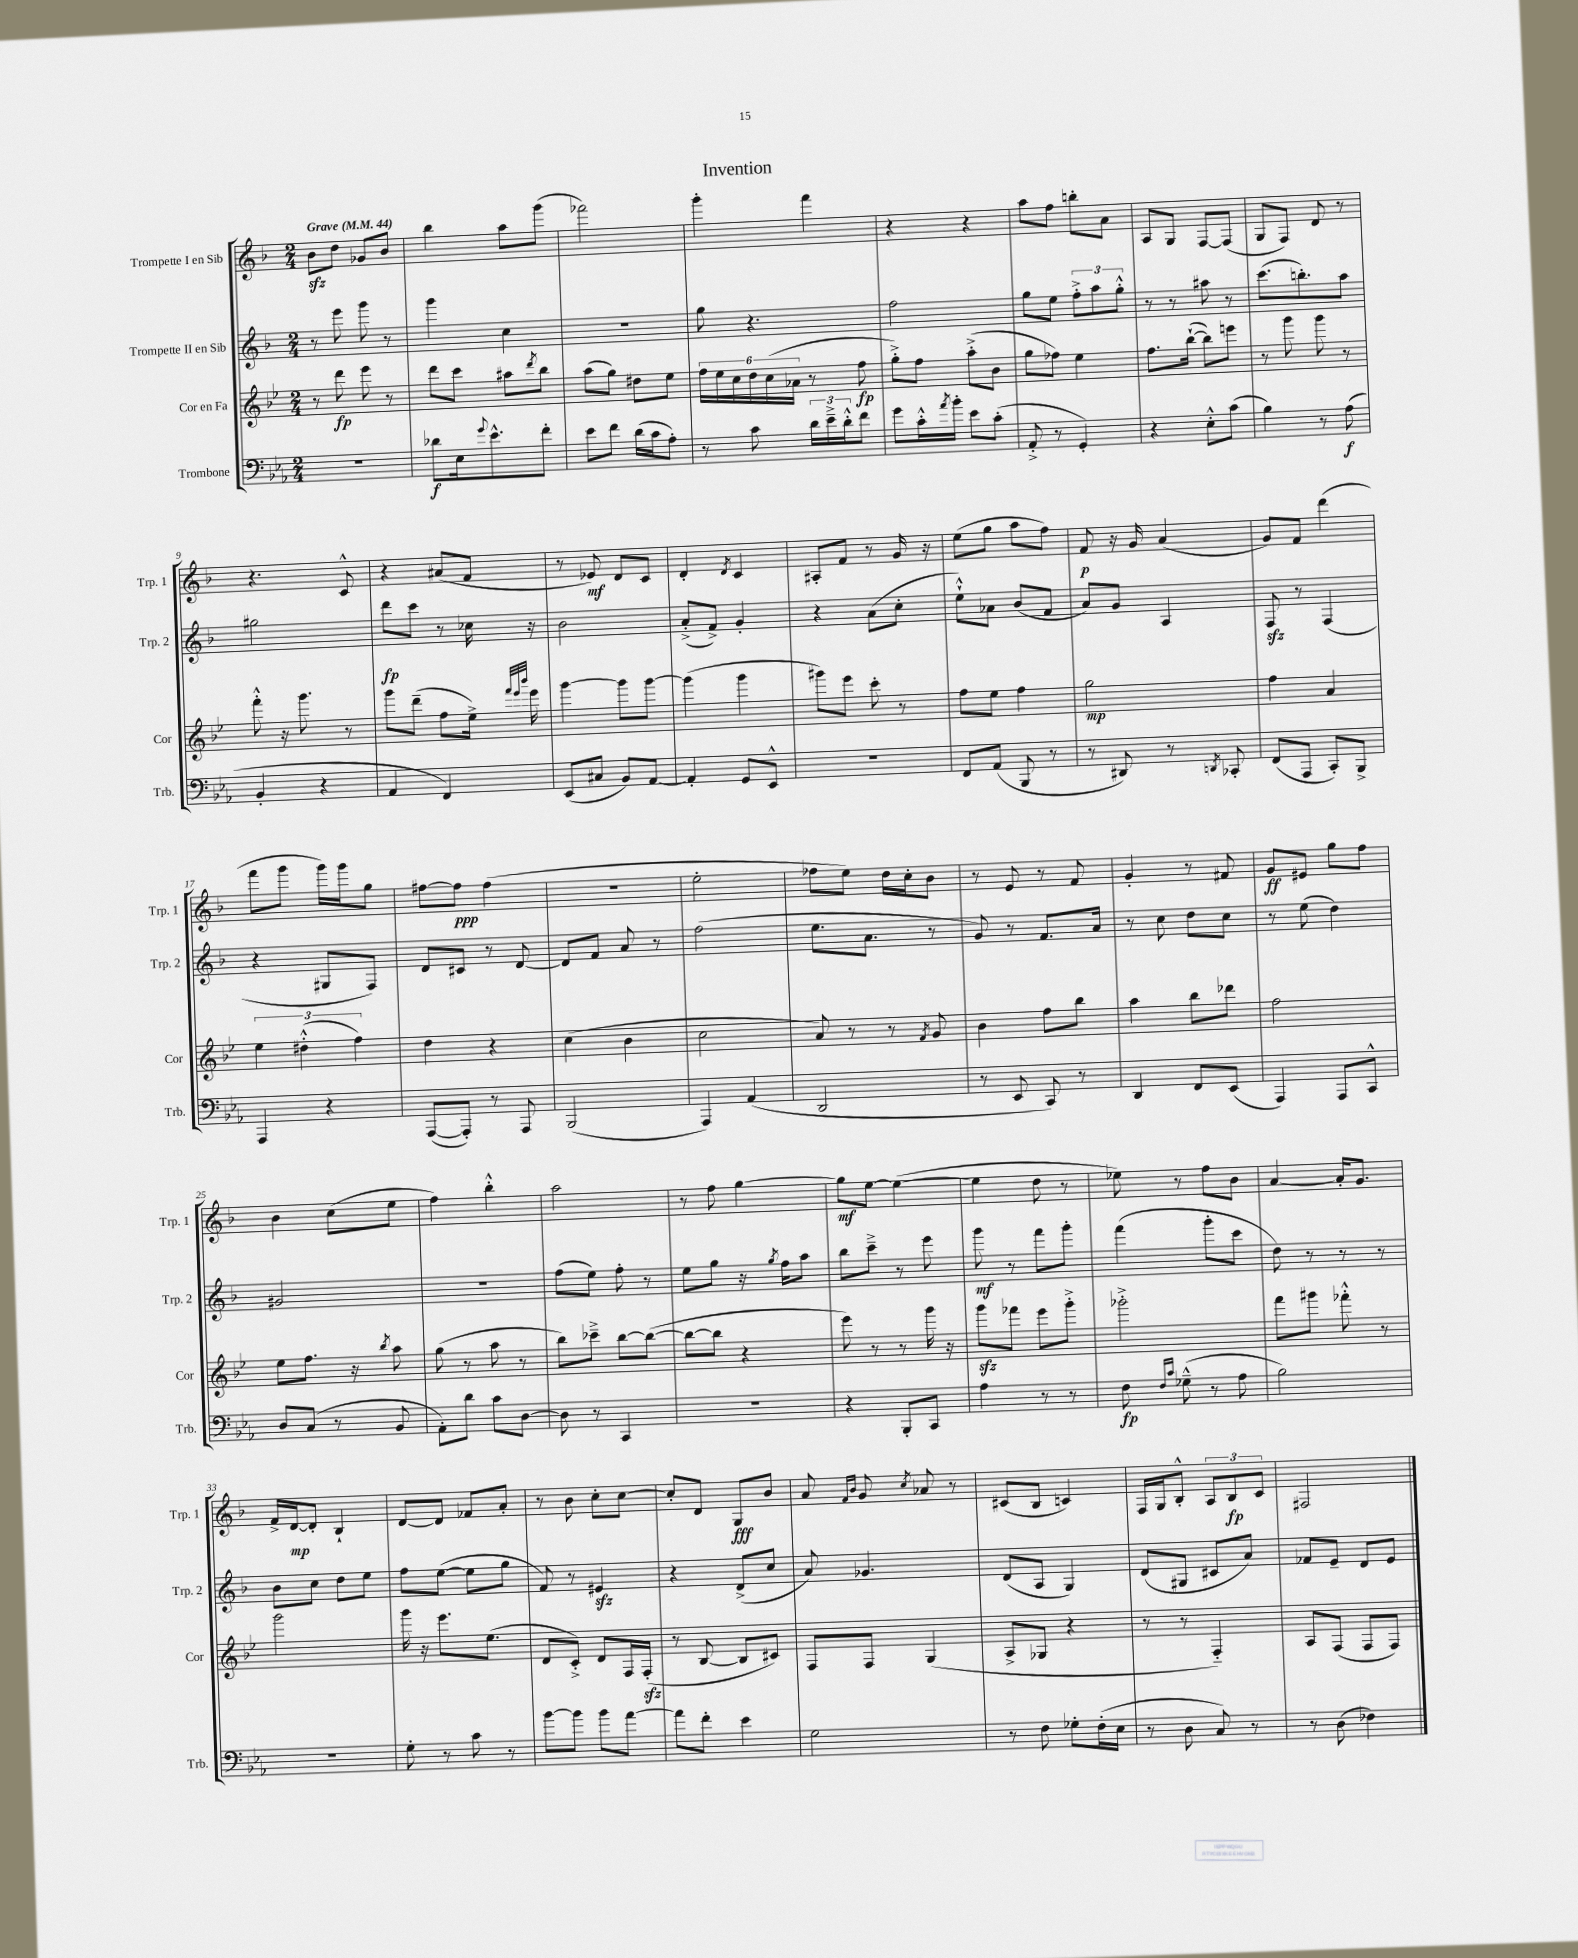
\header { title = "Invention" }
<<
\new StaffGroup <<
\new Staff = "s0" \with { instrumentName = "Trompette I en Sib" shortInstrumentName = "Trp. 1" } {
    \clef treble \key f \major \numericTimeSignature \time 2/4 \tempo "Grave" 4 = 44
    bes'8\sfz d''8 ges'8 bes'8 |
    bes''4 a''8 g'''8( |
    fes'''2) |
    g'''4-. f'''4 |
    r4 r4 |
    a''8 f''8 b''8-. a'8 |
    a8 g8 f8~ f8( |
    g8 f8) d'8 r8 |
    r4. c'8-^ |
    r4 ais'8( f'8 |
    r8 ees'8\mf) d'8 c'8 |
    d'4-. \acciaccatura { d'8 } c'4 |
    ais8-. f'8 r8 g'16 r16 |
    e''8( g''8 a''8 f''8) |
    f'8\p r16 g'16 a'4( |
    g'8) f'8 d'''4( |
    f'''8 g'''8 g'''16) g'''16 g''8 |
    fis''8~ fis''8\ppp fis''4( |
    r2 |
    e''2-. |
    fes''8 e''8) d''16 c''16-. bes'8 |
    r8 e'8 r8 f'8 |
    g'4-. r8 fis'8 |
    g'8\ff eis'8 g''8 f''8 |
    bes'4 c''8( e''8 |
    f''4) bes''4-.-^ |
    a''2 |
    r8 f''8 g''4~ |
    g''8\mf e''8~ e''4~( |
    e''4 d''8 r8 |
    ees''8) r8 f''8 bes'8 |
    a'4~ a'16-. g'8. |
    f'16-> d'16~\mp d'8-. bes4-! |
    d'8~ d'8 fes'8 a'8-. |
    r8 bes'8 c''8-. c''8~ |
    c''8-. d'8 g8\fff bes'8 |
    a'8 \grace { f'16 bes'16 } g'8 \acciaccatura { c''8 } aes'8 r8 |
    cis'8( bes8 c'4) |
    f16 g16 bes8-.-^ \tuplet 3/2 { a8 bes8\fp c'8 } |
    fis2 \bar "|." |
}
\new Staff = "s1" \with { instrumentName = "Trompette II en Sib" shortInstrumentName = "Trp. 2" } {
    \clef treble \key f \major \numericTimeSignature \time 2/4
    r8 e'''8 g'''8 r8 |
    g'''4 c''4 |
    r2 |
    g''8 r4. |
    f''2 |
    g''8 e''8 \tuplet 3/2 { f''8-.-> a''8 g''8-.-^ } |
    r8 r8 ais''8 r8 |
    c'''8.( b''8.-.) a''8 |
    gis''2 |
    d'''8\fp c'''8 r8 ces''16 r16 |
    bes'2 |
    a'8-.->( f'8->) g'4-. |
    r4 a'8( c''8-. |
    e''8-!-^) aes'8 bes'8( f'8 |
    a'8) g'8 a4 |
    f8\sfz r8 f4( |
    r4 gis8 f8) |
    d'8 cis'8 r8 d'8~ |
    d'8 f'8 a'8 r8 |
    f''2( |
    e''8. a'8. r8 |
    g'8) r8 f'8. a'16 |
    r8 c''8 d''8 c''8 |
    r8 e''8( d''4) |
    gis'2 |
    r2 |
    f''8( e''8) f''8-. r8 |
    e''8 g''8 r16 \acciaccatura { g''8 } f''16 a''8 |
    bes''8 c'''8---> r8 e'''8 |
    g'''8\mf r8 f'''8 g'''8-. |
    f'''4( g'''8-. c'''8 |
    d''8) r8 r8 r8 |
    bes'8 c''8 d''8 e''8 |
    f''8 e''8~( e''8 g''8 |
    f'8) r8 eis'4\sfz |
    r4 d'8->( c''8 |
    a'8) ges'4. |
    d'8( a8 g4) |
    d'8( gis8 cis'8 a'8) |
    fes'8 e'8-- d'8 e'8 \bar "|." |
}
\new Staff = "s2" \with { instrumentName = "Cor en Fa" shortInstrumentName = "Cor" } {
    \clef treble \key bes \major \numericTimeSignature \time 2/4
    r8 d'''8\fp ees'''8 r8 |
    d'''8 c'''8 ais''8 \acciaccatura { d'''8 } bes''8 |
    a''8( g''8) dis''8 ees''8 |
    \tuplet 6/4 { f''16 ees''16 c''16 d''16 c''16( aes'16 } r8 f''8\fp |
    g''8-.->) f''8 a''8-.->( bes'8 |
    g''8 fes''8) ees''4 |
    f''8. bes''16~-!( bes''8) e'''8 |
    r8 g'''8 g'''8 r8 |
    f'''8-.-^ r16 g'''8. r8 |
    g'''8 d'''8--( f''8 ees''16->) \grace { f'''32 ees'''32 bes'''32 } ees'''16 |
    g'''4~ g'''8 g'''8~ |
    g'''4( g'''4 |
    gis'''8) ees'''8 c'''8-. r8 |
    f''8 ees''8 f''4 |
    g''2\mp |
    f''4 a'4 |
    \tuplet 3/2 { ees''4 dis''4-.-^( f''4) } |
    d''4 r4 |
    c''4( bes'4 |
    c''2 |
    a'8) r8 r8 \acciaccatura { f'8 } g'8 |
    bes'4 f''8 bes''8 |
    a''4 bes''8 des'''8 |
    f''2 |
    ees''8 f''8. r16 \acciaccatura { bes''8 } a''8 |
    g''8( r8 a''8 r8 |
    bes''8) ces'''8---> bes''8~ bes''8~( |
    bes''8~ bes''8 r4 |
    ees'''8) r8 r8 g'''16 r16 |
    g'''8\sfz fes'''8 ees'''8 g'''8-.-> |
    ges'''2-.-> |
    f'''8 gis'''8 fes'''8-.-^ r8 |
    g'''2 |
    g'''16 r16 ees'''8. ees''8.( |
    d'8 c'8-.->) d'8 f16 f16-.\sfz( |
    r8 bes8~ bes8 cis'8) |
    f8 f8 g4( |
    a8-> ges8 r4 |
    r8 r8 f4-_) |
    a8 f8( f8 f8) \bar "|." |
}
\new Staff = "s3" \with { instrumentName = "Trombone" shortInstrumentName = "Trb." } {
    \clef bass \key ees \major \numericTimeSignature \time 2/4
    r2 |
    des'8\f ees16 \appoggiatura { g'8 } ees'8.-^ f'8-. |
    ees'8 f'8 d'16( c'16 aes8-.) |
    r8 c'8 \tuplet 3/2 { d'16 ees'16---> d'16-.-^ } f'8 |
    g'8 c'16-.-^ \acciaccatura { aes'8 } bes'16-. ees'8 c'8-.( |
    aes,8-.-> r8 g,4-.) |
    r4 ees8-.-^ c'8( |
    bes4) r8 aes8\f( |
    bes,4-. r4 |
    aes,4 f,4) |
    ees,8( cis8 bes,8) aes,8~ |
    aes,4-. g,8 ees,8-^ |
    R2 |
    f,8 aes,8( bes,,8 r8 |
    r8 dis,8) r8 \acciaccatura { d,8 } ces,8-. |
    f,8( aes,,8 c,8-.) bes,,8-> |
    aes,,4 r4 |
    aes,,8~( aes,,8-.) r8 aes,,8 |
    bes,,2( |
    aes,,4) aes,4( |
    d,2 |
    r8 ees,8 c,8) r8 |
    d,4 f,8 ees,8( |
    aes,,4) aes,,8 c,8-^ |
    d8 c8( r8 bes,8 |
    aes,8-.) d'8 c'8 d8~ |
    d8 r8 c,4 |
    R2 |
    r4 bes,,8-. c,8 |
    aes4 r8 r8 |
    f8\fp \grace { f16 c'16 } ges8---^( r8 aes8 |
    bes2) |
    R2 |
    g8-. r8 c'8 r8 |
    bes'8~ bes'8 bes'8 aes'8~ |
    aes'8 f'8-. ees'4 |
    g2 |
    r8 f8 ges8-. f16-.( ees16 |
    r8 d8 c8) r8 |
    r8 d8( fes4) \bar "|." |
}
>>
>>
